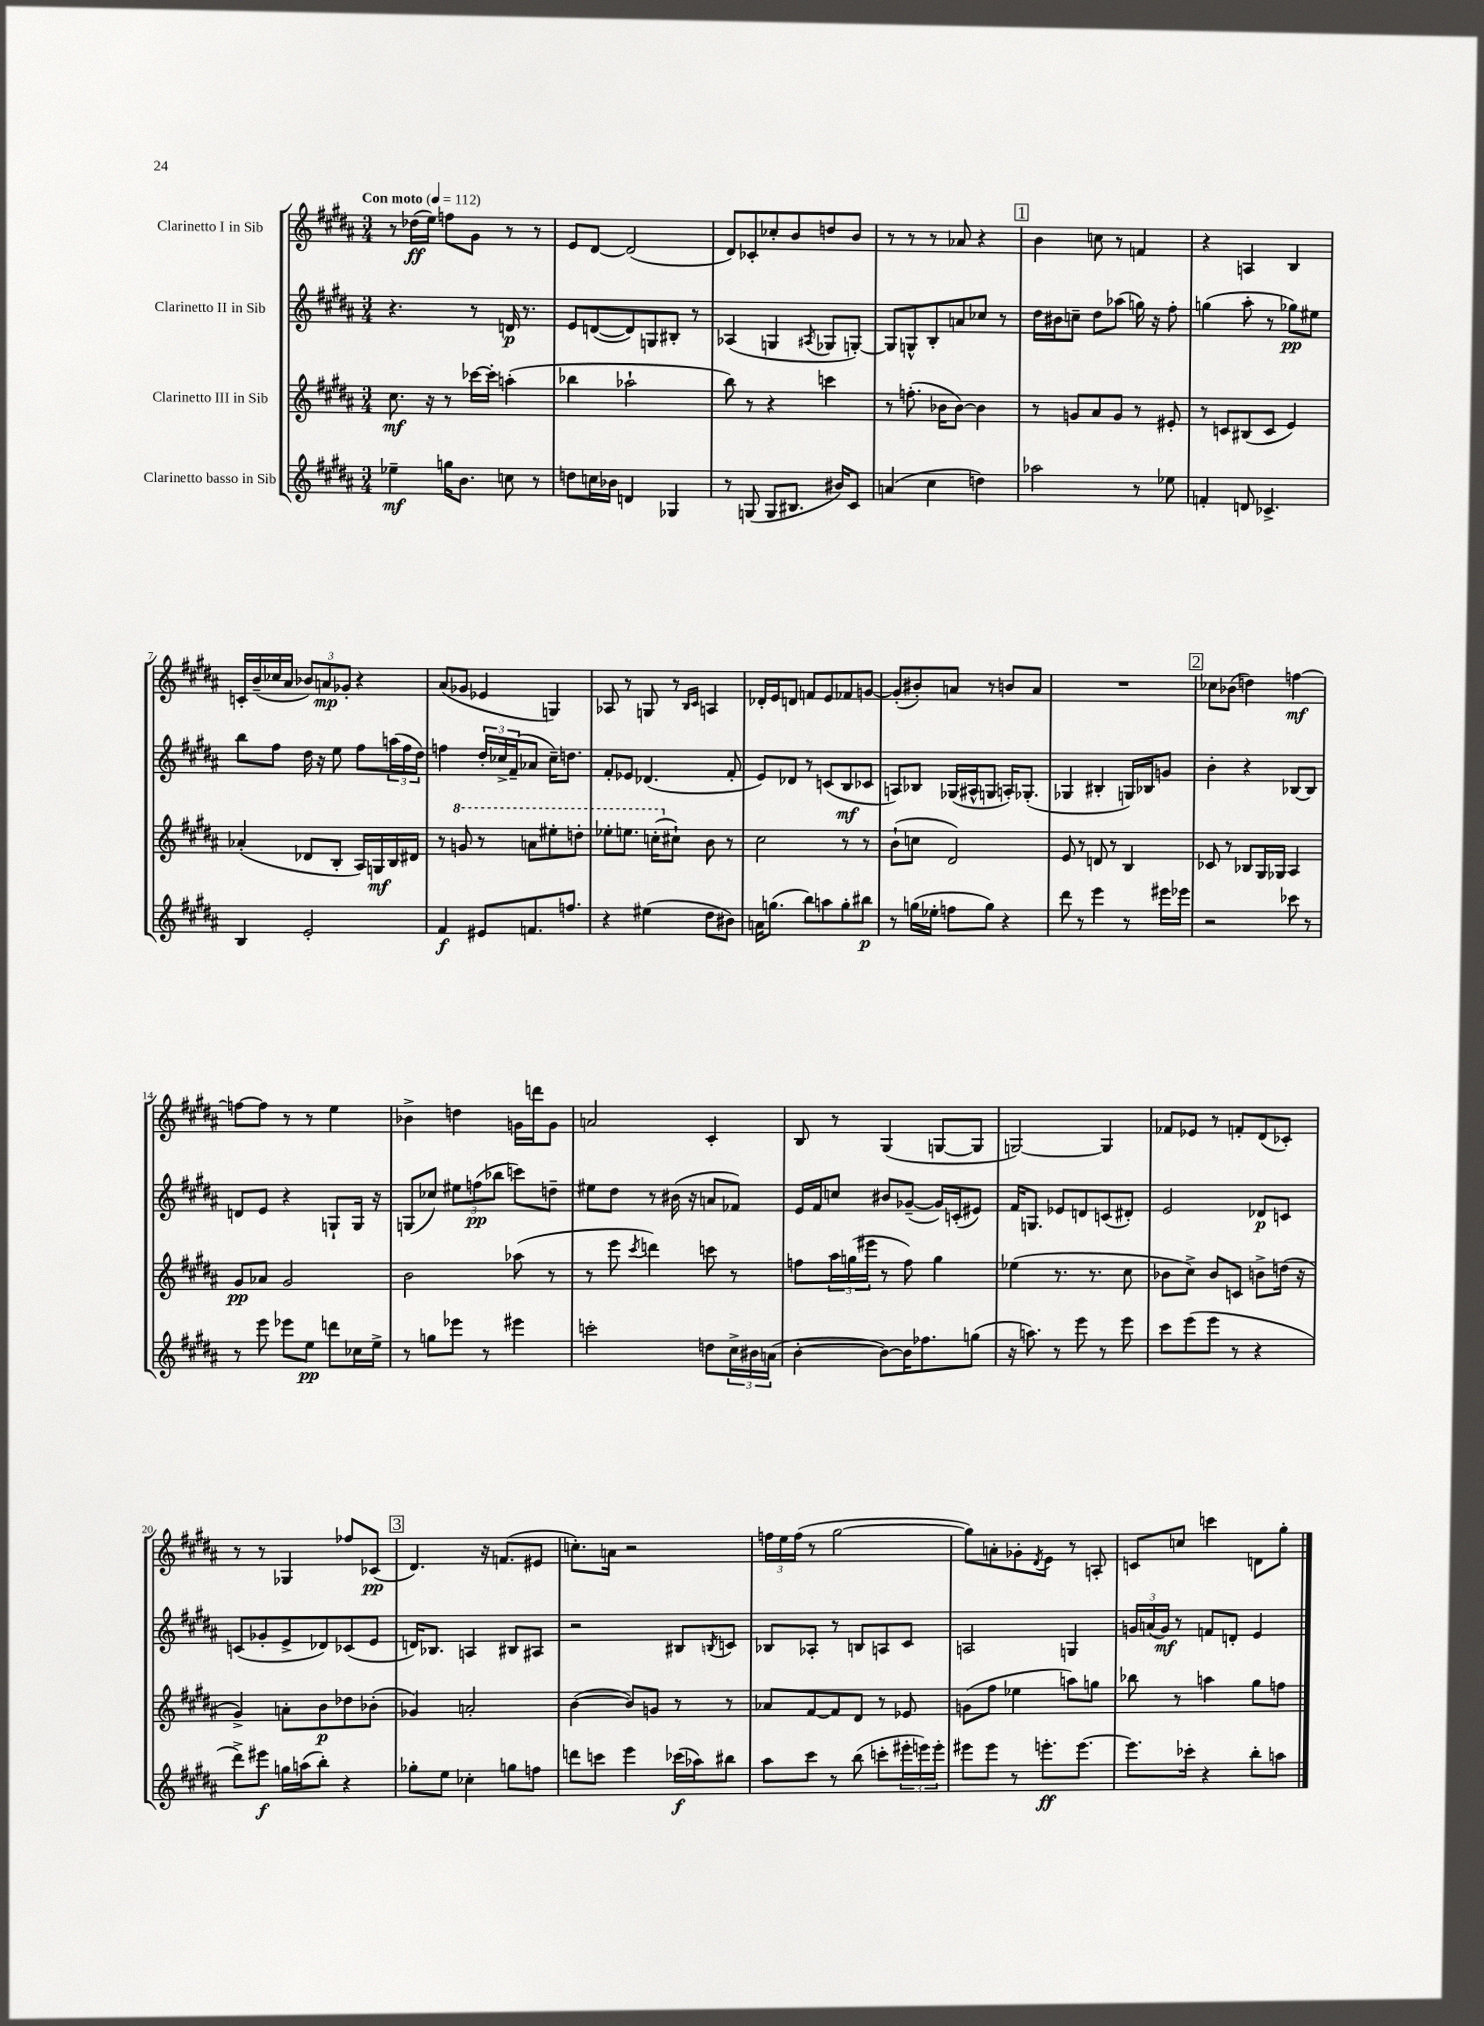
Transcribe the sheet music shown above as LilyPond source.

<<
\new StaffGroup <<
\new Staff = "s0" \with { instrumentName = "Clarinetto I in Sib" } {
    \clef treble \key b \major \numericTimeSignature \time 3/4 \tempo "Con moto" 4 = 112
    r8 des''16\ff( e''16) f''8 gis'8 r8 r8 |
    e'8 dis'8~ dis'2( |
    dis'8) ces'8-. ces''8-. b'8 d''8 b'8 |
    r8 r8 r8 aes'8 r4 |
    \mark \markup { \box "1" } b'4 c''8 r8 f'4 |
    r4 a4 b4 |
    c'16-. b'16--( ces''16 ais'16 \tuplet 3/2 { bes'8) a'8\mp ges'8-. } r4 |
    ais'8( ges'8 ees'4 g4) |
    aes8 r8 g8 r8 \grace { b16 cis'16 } a4 |
    des'16-. e'16 d'8 f'8 e'8 fes'8 g'8~ |
    g'8-.( bis'8-.) a'8 r8 b'8 a'8 |
    R2. |
    \mark \markup { \box "2" } ces''8 bes'8( d''4) f''4~\mf |
    f''8~ f''8 r8 r8 e''4 |
    bes'4-> d''4 g'16 d'''16 g'8 |
    a'2 cis'4-. |
    b8 r8 gis4( g8~ g8 |
    g2~) g4 |
    fes'8 ees'8 r8 f'8-. dis'8( ces'8-.) |
    r8 r8 ges4 fes''8 ces'8\pp( |
    \mark \markup { \box "3" } dis'4.) r16 f'8.( eis'8 |
    c''8.-.) a'16 r2 |
    \tuplet 3/2 { f''16 e''16 f''16( } r8 gis''2~ |
    gis''8) a'8-. ges'8-. \acciaccatura { dis'8 } e'8 r8 a8-. |
    c'8 c''8 c'''4 d'8 gis''8-. \bar "|." |
}
\new Staff = "s1" \with { instrumentName = "Clarinetto II in Sib" } {
    \clef treble \key b \major \numericTimeSignature \time 3/4
    r4. r8 d'16\p r8. |
    e'8 d'8~( d'8) g8 bis8-. r8 |
    aes4( g4 \acciaccatura { ais8 } ges8 g8~-.) |
    g8 g8-^ b8-. a'8 ces''8 r8 |
    \mark \markup { \box "1" } dis''16 bis'16 c''8-- dis''8 aes''8( g''16) r16 fis''8-. |
    g''4( ais''8-. r8 ges''8\pp) eis''8 |
    b''8 fis''8 dis''16 r16 e''8 fis''8 \tuplet 3/2 { a''16( fis''16 dis''16) } |
    f''4 \tuplet 3/2 { dis''16-. ces''16-> fis'16--( } aes'8 ces''16--) d''8. |
    fis'8-. ees'8 des'4.( fis'8-. |
    e'8) des'8 r8 c'8( b8\mf ces'8 |
    a8) bes8 ges16( ais16-^ g8 a16-.) ges8.-.( |
    ges4 bis4-. g16) bes16 g'8 |
    \mark \markup { \box "2" } b'4-. r4 bes8~ bes8 |
    d'8 e'8 r4 g8-! g16 r16 |
    g8( ces''8) \tuplet 3/2 { eis''8 f''8\pp( bes''8 } c'''8) d''8-- |
    eis''8 dis''8 r8 bis'16( r16 a'8 fes'8) |
    e'16 fis'16 c''8 bis'8 ges'8~--( ges'16) c'16-.( eis'8) |
    fis'16 g8. ees'8 d'8 c'8( dis'8-.) |
    e'2 des'8\p c'8 |
    c'8( ges'8-. e'8-> des'8) ces'8( e'8 |
    \mark \markup { \box "3" } d'16) bes8. a4 bis8 ais8 |
    r2 bis8 \acciaccatura { b8 } c'8 |
    bes8 aes8-. r8 b8 a8 cis'8 |
    a2 g4 |
    \tuplet 3/2 { g'16 a'16( g'16\mf) } r8 f'8 d'8-. e'4 \bar "|." |
}
\new Staff = "s2" \with { instrumentName = "Clarinetto III in Sib" } {
    \clef treble \key b \major \numericTimeSignature \time 3/4
    cis''8.\mf r16 r8 ces'''16~ ces'''16-. a''4-.( |
    bes''4 aes''2-! |
    b''8) r8 r4 c'''4 |
    r8 f''8.-.( bes'16 bes'8~) bes'4 |
    \mark \markup { \box "1" } r8 g'8 ais'8 g'8 r8 eis'8-. |
    r8 c'8 bis8( c'8 e'4) |
    aes'4-.( des'8 b8-. ais16) g16\mf b16 dis'16 |
    r8 \ottava #1 g''8 r8 a''8 eis'''8-. d'''8-. |
    ees'''8-. e'''8. c'''16-.( \ottava #0 cis''!8-!) b'8 r8 |
    cis''2 r8 r8 |
    b'8-!( c''8 dis'2) |
    e'8 r8 d'8 r8 b4 |
    \mark \markup { \box "2" } ces'8 r8 bes8 gis16 ges16 ais4 |
    gis'8\pp aes'8 gis'2 |
    b'2 aes''8( r8 |
    r8 e'''8 \acciaccatura { cis'''8 } d'''4) c'''8 r8 |
    f''8 \tuplet 3/2 { ais''16 g''16( eis'''16 } r8 f''8) g''4 |
    ees''4( r8. r8. cis''8 |
    bes'8 cis''8->) bes'8 c'8 b'8-> d''16( r16 |
    gis'4->) a'8-. b'8\p des''8 bes'8-.( |
    \mark \markup { \box "3" } ges'4) a'2-. |
    b'4~( b'8) g'8 r8 r8 |
    aes'8 fis'8~ fis'8 dis'8 r8 ees'8 |
    g'8( fis''8 ees''4 a''8) g''8 |
    bes''8 r8 a''4 gis''8 f''8 \bar "|." |
}
\new Staff = "s3" \with { instrumentName = "Clarinetto basso in Sib" } {
    \clef treble \key b \major \numericTimeSignature \time 3/4
    ees''4--\mf g''16 b'8. c''8 r8 |
    d''8 c''16 bes'16 d'4 ges4 |
    r8 g8( g8 bis8. bis'16) cis'8 |
    a'4( cis''4 d''4) |
    \mark \markup { \box "1" } aes''2 r8 ees''8 |
    f'4-. d'8 ces'4.-> |
    b4 e'2-. |
    fis'4\f eis'8 f'8. f''8. |
    r4 eis''4( dis''8 bis'8) |
    a'16 g''8.( b''8) a''8 g''8-. bis''8\p |
    r8 g''16( ees''16-. f''8 g''8) r4 |
    dis'''8 r8 e'''4 r8 eis'''16 ees'''16 |
    \mark \markup { \box "2" } r2 ces'''8 r8 |
    r8 e'''8 ees'''8 e''8\pp d'''8 ces''16 e''16-> |
    r8 g''8 ees'''8 r8 eis'''4 |
    c'''2-. d''8 \tuplet 3/2 { cis''16-> bis'16 a'16( } |
    b'4~-. b'8~) b'16 fes''8. g''8( |
    r16 a''8.) r8 e'''8 r8 e'''8 |
    cis'''8 e'''8( e'''8 r8 r4 |
    dis'''8->) eis'''8\f g''16 a''16( b''8-.) r4 |
    \mark \markup { \box "3" } ges''8-. e''8 ces''4-. g''8 f''8 |
    d'''8 c'''8 e'''4 ces'''16\f( aes''16) bis''8 |
    ais''8 cis'''8 r8 b''8( c'''8-. \tuplet 3/2 { eis'''16-. e'''16) e'''16-. } |
    eis'''8 eis'''8 r8 e'''8.-.\ff e'''8.~ |
    e'''8. ces'''16-. r4 b''8-. a''8 \bar "|." |
}
>>
>>
